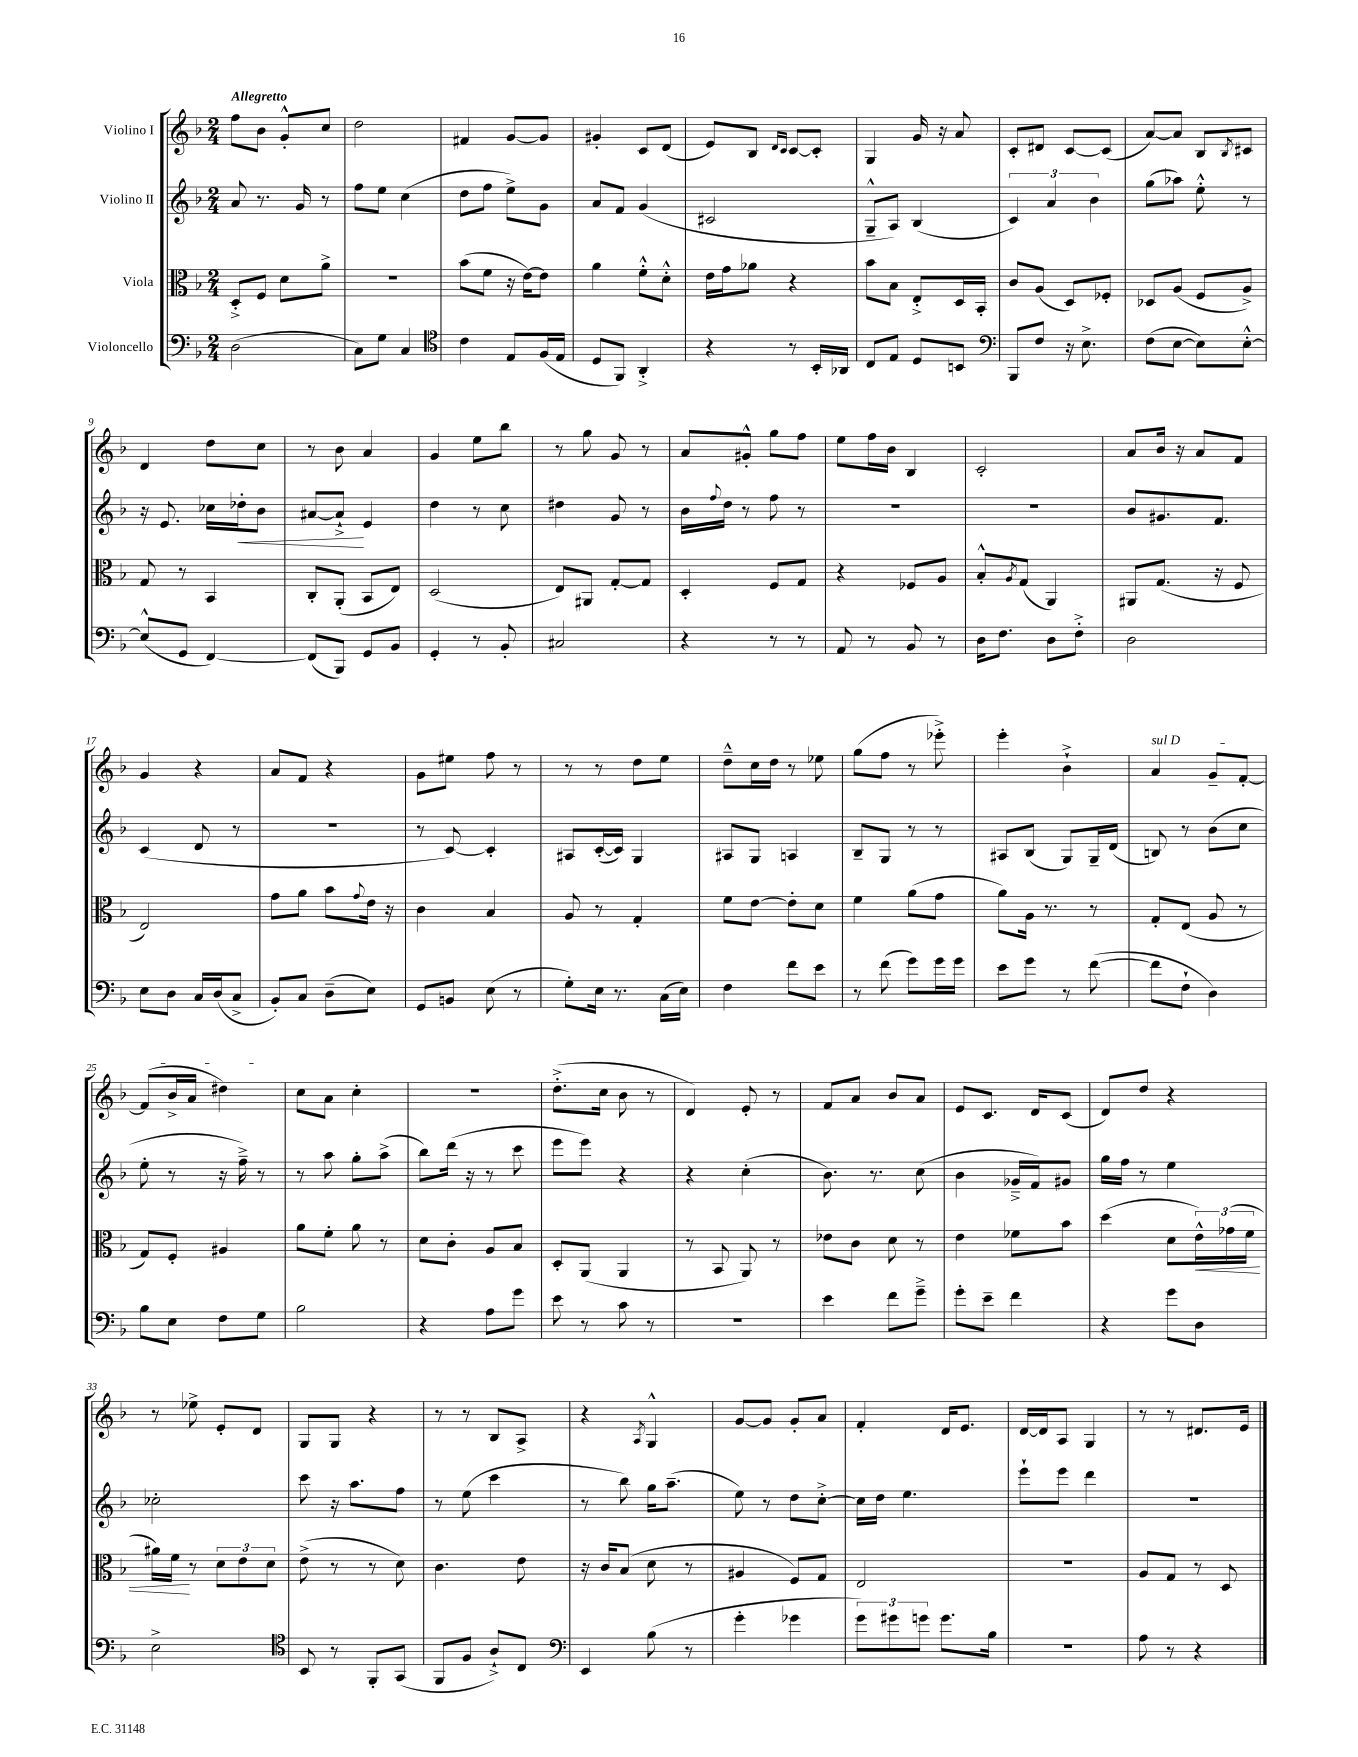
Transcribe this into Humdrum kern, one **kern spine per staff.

**kern	**kern	**dynam	**kern	**dynam	**kern
*part4	*part3	*part3	*part2	*part2	*part1
*staff4	*staff3	*staff3	*staff2	*staff2	*staff1
*I"Violoncello	*I"Viola	*	*I"Violino II	*	*I"Violino I
*clefF4	*clefC3	*	*clefG2	*	*clefG2
*k[b-]	*k[b-]	*	*k[b-]	*	*k[b-]
*M2/4	*M2/4	*	*M2/4	*	*M2/4
=1	=1	=1	=1	=1	=1
!	!	!	!	!	!LO:TX:a:B:t=Allegretto
(2D\	8D'^/L	.	8a/	.	8ff\L
.	8F/J	.	8.r	.	8b-\J
.	8d\L	.	.	.	8g'^^/L
.	.	.	16g/	.	.
.	8a^\J	.	8r	.	8cc/J
=2	=2	=2	=2	=2	=2
8C\L)	2r	.	8ff\L	.	2dd\
8G\J	.	.	8ee\J	.	.
4C/	.	.	(4cc\	.	.
=3	=3	=3	=3	=3	=3
*clefC4	*	*	*	*	*
4c\	(8b-\L	.	8dd\L	.	4f#X/
.	8f\J	.	8ff\J	.	.
8E/L	16r	.	8ee^\L)	.	[8g/L
.	[16e\KL)	.	.	.	.
(16F/L	8e\J]	.	8g\J	.	8g/J]
16E/JJ	.	.	.	.	.
=4	=4	=4	=4	=4	=4
8D/L	4a\	.	8a/L	.	4g#X'/
8FF/J)	.	.	8f/J	.	.
4AA'^/	8f'^^\L	.	(4g/	.	8c/L
.	8d'^^\J	.	.	.	(8d/J
=5	=5	=5	=5	=5	=5
4r	16e\LL	.	2c#X/	.	8e/L)
.	16g\J	.	.	.	.
.	8a-X\J	.	.	.	8B-/J
.	.	.	.	.	16qqd/LL
.	.	.	.	.	16qqc/JJ
8r	4r	.	.	.	[8c/L
16BB-'/LL	.	.	.	.	8c'/J]
16AA-X/JJ	.	.	.	.	.
=6	=6	=6	=6	=6	=6
8C/L	8b-\L	.	8G~^^/L	.	4G/
8E/J	8B-\J	.	8A/J)	.	.
8D/L	8E'^/L	.	(4B-/	.	16g/
.	.	.	.	.	16r
8BBn/J	16D/L	.	.	.	8a/
.	16BB-'/JJ	.	.	.	.
=7	=7	=7	=7	=7	=7
*clefF4	*	*	*	*	*
8BBB-/L	8c/L	.	6c/)	.	8c'/L
8F/J	(8A/J	.	.	.	8d#X/J
.	.	.	6a/	.	.
16r	8D/L)	.	.	.	[8c/L
8.E^\	.	.	.	.	.
.	.	.	6b-\	.	.
.	8F-X'/J	.	.	.	(8c/J]
=8	=8	=8	=8	=8	=8
(8F\L	8D-X/L	.	(8gg\L	.	[8a/L)
[8E\J	(8A/J	.	8aa-X\J)	.	8a/J]
8E\L])	8F/L	.	8ee'^^\	.	8B-/L
.	.	.	.	.	8qB-/
[8E'^^\J	8A^/J)	.	8r	.	8c#X/J
!!LO:LB:g=z
=9	=9	=9	=9	=9	=9
(8E^^/L]	8G/	.	16r	.	4d/
.	.	.	8.e/	.	.
8GG/J	8r	.	.	.	.
[4FF/)	4BB-/	.	16cc-X\LL	.	8dd\L
!	!	!	!	!LO:HP:b	!
.	.	.	16dd-X'\J	<	.
.	.	.	8b-\J	.	8cc\J
=10	=10	=10	=10	=10	=10
(8FF/L]	8C'/L	.	[8a#X/L	.	8r
8BBB-/J)	(8AA'/J	.	8a#`^/J]	.	8b-\
8GG/L	8BB-/L	.	4e/	[	4a/
8BB-/J	8E/J)	.	.	.	.
=11	=11	=11	=11	=11	=11
4GG'/	(2D/	.	4dd\	.	4g/
8r	.	.	8r	.	8ee\L
8BB-'/	.	.	8cc\	.	8bb-\J
=12	=12	=12	=12	=12	=12
2C#X/	8E/L)	.	4dd#X\	.	8r
.	8AA#X/J	.	.	.	8gg\
.	[8G'/L	.	8g/	.	8g/
.	8G/J]	.	8r	.	8r
=13	=13	=13	=13	=13	=13
4r	4D'/	.	16b-\LL	.	8a/L
.	.	.	8qqff/	.	.
.	.	.	16dd\JJ	.	.
.	.	.	8r	.	8g#X'^^/J
8r	8F/L	.	8ff\	.	8gg\L
8r	8G/J	.	8r	.	8ff\J
=14	=14	=14	=14	=14	=14
8AA/	4r	.	2r	.	8ee\L
8r	.	.	.	.	16ff\L
.	.	.	.	.	16b-\JJ
8BB-/	8F-X/L	.	.	.	4B-/
8r	8A/J	.	.	.	.
=15	=15	=15	=15	=15	=15
16D\KL	8B-'^^/L	.	2r	.	2c'/
8.F\J	.	.	.	.	.
.	8qA/	.	.	.	.
.	(8G/J	.	.	.	.
8D\L	4AA/)	.	.	.	.
8F'^\J	.	.	.	.	.
=16	=16	=16	=16	=16	=16
2D\	8AA#X/L	.	8b-/L	.	8a/L
.	(8.G/J	.	8.g#X/	.	16b-/Jk
.	.	.	.	.	16r
.	.	.	.	.	8a/L
.	16r	.	8.f/J	.	.
.	8F/	.	.	.	8f/J
!!LO:LB:g=z
=17	=17	=17	=17	=17	=17
8E\L	2E/)	.	(4c/	.	4g/
8D\J	.	.	.	.	.
16C/LL	.	.	8d/	.	4r
(16D/J	.	.	.	.	.
8C^/J	.	.	8r	.	.
=18	=18	=18	=18	=18	=18
8BB-'/L)	8g\L	.	2r	.	8a/L
8C/J	8a\J	.	.	.	8f/J
(8D~\L	8b-\L	.	.	.	4r
.	8qqg/	.	.	.	.
8E\J)	16e\Jk	.	.	.	.
.	16r	.	.	.	.
=19	=19	=19	=19	=19	=19
8GG/L	4c\	.	8r	.	8g\L
8BBn/J	.	.	[8c/)	.	8ee#X\J
(8E\	4B-/	.	4c'/]	.	8ff\
8r	.	.	.	.	8r
=20	=20	=20	=20	=20	=20
8G'\L)	8A/	.	8A#X/L	.	8r
16E\Jk	8r	.	([16c'/L	.	8r
8.r	.	.	16c/JJ])	.	.
.	4G'/	.	4G/	.	8dd\L
(16C\LL	.	.	.	.	8ee\J
16E\JJ)	.	.	.	.	.
=21	=21	=21	=21	=21	=21
4F\	8f\L	.	8A#X/L	.	8dd~^^\L
.	[8e\J	.	8G/J	.	16cc\L
.	.	.	.	.	16dd\JJ
8f\L	8e'\L]	.	4An/	.	8r
8e\J	8d\J	.	.	.	8ee-X\
=22	=22	=22	=22	=22	=22
8r	4f\	.	8B-~/L	.	(8gg\L
(8f\	.	.	8G/J	.	8ff\J
8g\L)	(8a\L	.	8r	.	8r
16g\L	8g\J	.	8r	.	8eee-X'^\)
16g\JJ	.	.	.	.	.
=23	=23	=23	=23	=23	=23
8e\L	8a\L)	.	8A#X/L	.	4eee'\
8g\J	16A\Jk	.	(8B-/J	.	.
.	8.r	.	.	.	.
8r	.	.	8G/L)	.	4b-`^\
([8f\	8r	.	16G~/L	.	.
.	.	.	(16d/JJ	.	.
=24	=24	=24	=24	=24	=24
!	!	!	!	!	!LO:TX:a:i:t=sul D
8f\L]	8G'/L	.	8Bn/)	.	4a/
8F`\J	(8E/J	.	8r	.	.
4D\)	8A/	.	(8b-\L	.	8g~/L
.	8r	.	8cc\J	.	[8f'/J
!!LO:LB:g=z
=25	=25	=25	=25	=25	=25
8B-\L	8G/L)	.	8ee'\	.	(8f/L]
8E\J	8F'/J	.	8r	.	16b-^/L
.	.	.	.	.	16a/JJ
8F\L	4A#X/	.	16r	.	4dd#X\)
.	.	.	16ff~^\)	.	.
8G\J	.	.	8r	.	.
=26	=26	=26	=26	=26	=26
2B-\	8a\L	.	8r	.	8cc\L
.	8f'\J	.	8aa\	.	8a\J
.	8a\	.	8gg'\L	.	4cc'\
.	8r	.	(8aa^\J	.	.
=27	=27	=27	=27	=27	=27
4r	8d\L	.	8bb-\L)	.	2r
.	8c'\J	.	(16ddd\Jk	.	.
.	.	.	16r	.	.
8A\L	8A/L	.	8r	.	.
8g\J	8B-/J	.	8ccc\	.	.
=28	=28	=28	=28	=28	=28
8e\	8D'/L	.	8eee\L	.	(8.dd'^\L
8r	(8AA/J	.	8eee\J)	.	.
.	.	.	.	.	16cc\Jk
8c\	4AA/	.	4r	.	8b-\
8r	.	.	.	.	8r
=29	=29	=29	=29	=29	=29
2r	8r	.	4r	.	4d/)
.	8BB-/	.	.	.	.
.	8AA/)	.	(4cc'\	.	8e'/
.	8r	.	.	.	8r
=30	=30	=30	=30	=30	=30
4e\	8e-X\L	.	8.b-\)	.	8f/L
.	8c\J	.	.	.	8a/J
.	.	.	8.r	.	.
8f\L	8d\	.	.	.	8b-/L
8g~^\J	8r	.	(8cc\	.	8a/J
=31	=31	=31	=31	=31	=31
8g'\L	4e\	.	4b-\	.	8e/L
8e~\J	.	.	.	.	8.c/J
4f\	8f-X\L	.	16g-X~^/LL	.	.
.	.	.	16f/J)	.	16d/KL
.	8b-\J	.	8g#X/J	.	(8c/J
=32	=32	=32	=32	=32	=32
4r	(4dd\	.	16gg\LL	.	8d/L)
.	.	.	16ff\JJ	.	.
.	.	.	8r	.	8dd/J
8g\L	8d\L	.	4ee\	.	4r
!	!	!LO:HP:b	!	!	!
8D\J	24e^^\L)	<	.	.	.
.	(24g-X\	.	.	.	.
.	24f\JJ	.	.	.	.
!!LO:LB:g=z
=33	=33	=33	=33	=33	=33
2E^\	16a#X\LL)	.	2cc-X'\	.	8r
.	16f\JJ	.	.	.	.
.	8r	[	.	.	8ee-X^\
.	12d\L	.	.	.	8e'/L
.	12e\	.	.	.	.
.	.	.	.	.	8d/J
.	12d\J	.	.	.	.
=34	=34	=34	=34	=34	=34
*clefC4	*	*	*	*	*
8BB-/	(8e^\	.	8ccc\	.	8G/L
8r	8r	.	16r	.	8G/J
.	.	.	8.aa\L	.	.
8FF'/L	8r	.	.	.	4r
(8GG/J	8d\)	.	8ff\J	.	.
=35	=35	=35	=35	=35	=35
8FF/L	4.c\	.	8r	.	8r
8F/J	.	.	(8ee\	.	8r
8A`^/L)	.	.	4ccc\	.	8B-/L
8C/J	8e\	.	.	.	8A^/J
=36	=36	=36	=36	=36	=36
*clefF4	*	*	*	*	*
4EE/	16r	.	8r	.	4r
.	16c/KL	.	.	.	.
.	(8B-/J	.	8bb-\)	.	.
.	.	.	.	.	8qA/
(8B-\	8d\	.	16gg\KL	.	4G^^/
.	.	.	(8.aa~\J	.	.
8r	8r	.	.	.	.
=37	=37	=37	=37	=37	=37
4g'\	4A#X/	.	8ee\)	.	[8g/L
.	.	.	8r	.	8g/J]
4g-X\	8F/L)	.	8dd\L	.	8g'/L
.	8G/J	.	[8cc'^\J	.	8a/J
=38	=38	=38	=38	=38	=38
12g\L)	2E/	.	16cc\LL]	.	4f'/
.	.	.	16dd\JJ	.	.
12g#X\	.	.	.	.	.
.	.	.	4.ee\	.	.
12gn\J	.	.	.	.	.
8.g\L	.	.	.	.	16d/KL
.	.	.	.	.	8.e/J
16B-\Jk	.	.	.	.	.
=39	=39	=39	=39	=39	=39
2r	2r	.	8eee`\L	.	[16d/LL
.	.	.	.	.	16d/J]
.	.	.	8eee\J	.	8A/J
.	.	.	4ddd\	.	4G/
=40	=40	=40	=40	=40	=40
8A\	8A/L	.	2r	.	8r
8r	8G/J	.	.	.	8r
4r	8r	.	.	.	8.d#X/L
.	8D/	.	.	.	.
.	.	.	.	.	16e/Jk
==	==	==	==	==	==
*-	*-	*-	*-	*-	*-
